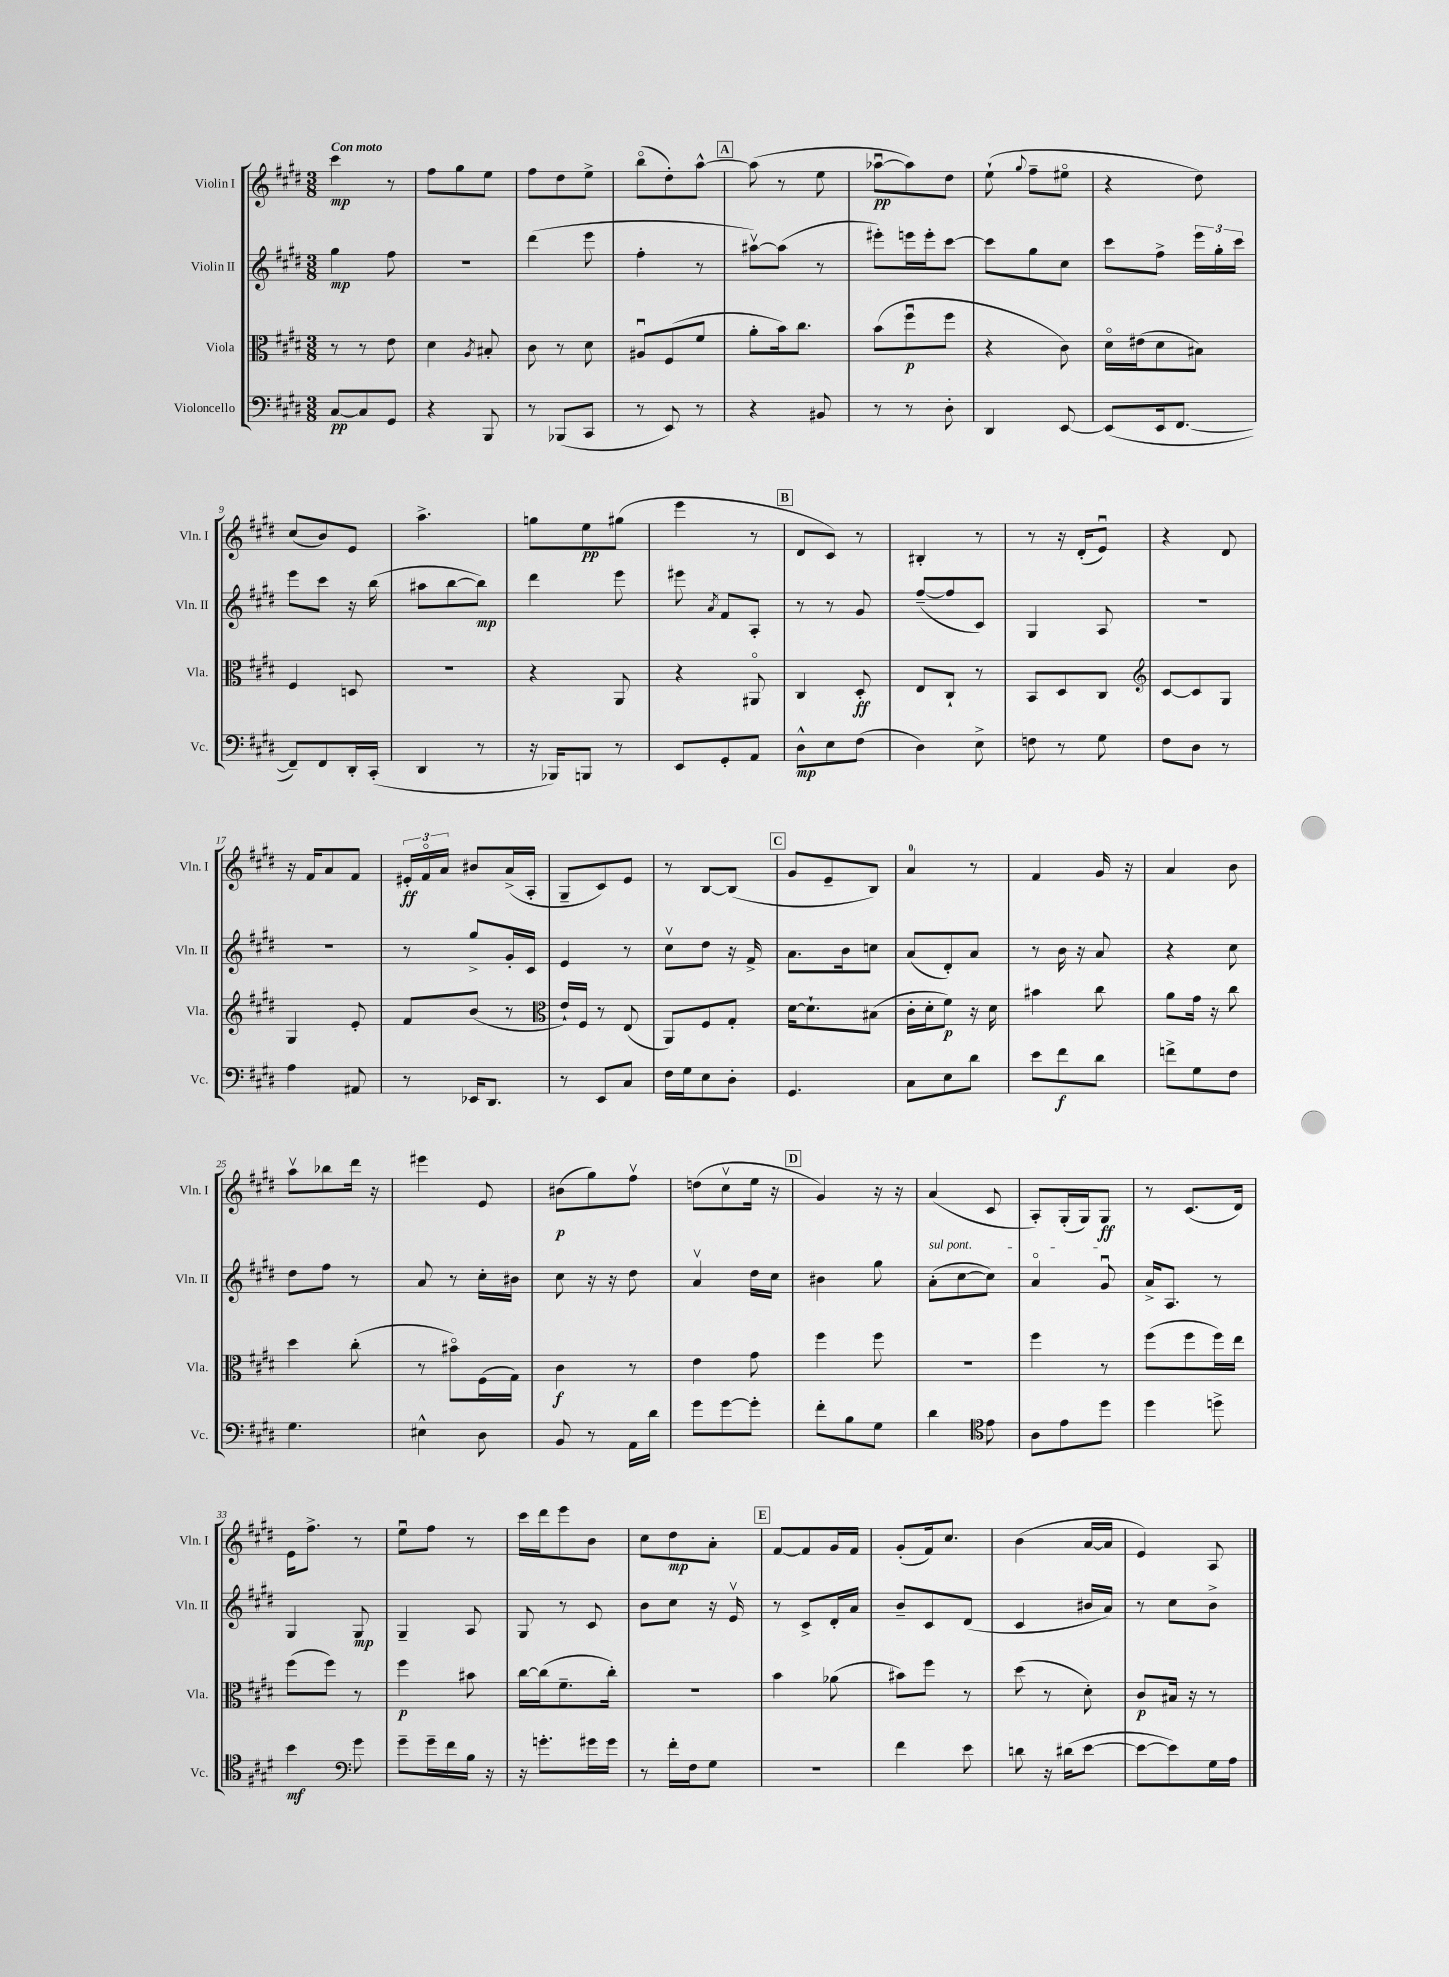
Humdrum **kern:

**kern	**kern	**kern	**kern
*staff4	*staff3	*staff2	*staff1
*clefF4	*clefC3	*clefG2	*clefG2
*k[f#c#g#d#]	*k[f#c#g#d#]	*k[f#c#g#d#]	*k[f#c#g#d#]
*M3/8	*M3/8	*M3/8	*M3/8
[8C#	8r	4gg#	4ccc#
8C#]	8r	.	.
8GG#	8e	8ff#	8r
=	=	=	=
4r	4d#	4.r	8ff#
.	.	.	8gg#
.	8qA	.	.
8BBB	8B#'	.	8ee
=	=	=	=
8r	8c#	(4ddd#	8ff#
(8BBB-	8r	.	8dd#
8CC#	8d#	8eee	8ee^
=	=	=	=
8r	8A#u	4ff#'	(8bbo
8EE)	(8F#	.	8dd#')
8r	8f#	8r	[8aa^^
=	=	=	=
4r	8a'	[8aa#v)	(8aa]
.	16b)	(8aa#]	8r
.	8.cc#	.	.
8BB#	.	8r	8ee
=	=	=	=
8r	(8b	8eee#')	[8aa-u
8r	8ff#u	16eee	8aa-])
.	.	16eee'	.
8D#'	8ff#	[8ccc#	8dd#
=	=	=	=
4DD#	4r	8ccc#]	(8ee`
.	.	.	8qqgg#
.	.	8gg#	8ff#~
[8EE	8c#)	8cc#	8ee#o
=	=	=	=
(8EE]	16d#o	8ccc#	4r
.	(16e#	.	.
16EE	8d#	8ff#^	.
[8.FF#	.	.	.
.	8B#)	24eee	8dd#)
.	.	24gg#'	.
.	.	24ccc#	.
=	=	=	=
8FF#~])	4F#	8eee	(8cc#
8FF#	.	8ccc#	8b)
16DD#'	8D	16r	8e
(16CC#'	.	(16bb	.
=	=	=	=
4DD#	4.r	8aa#	4.aa^
.	.	[8bb	.
8r	.	8bb])	.
=	=	=	=
16r	4r	4ddd#	8gg
16BBB-)	.	.	.
8BBB	.	.	8ee
8r	8AA	8eee	(8gg#
=	=	=	=
8EE	4r	8eee#	4eee
.	.	8qa	.
8GG#'	.	8f#	.
8AA	8AA#o	8A'	8r
=	=	=	=
8D#^^	4C#	8r	8d#
8E	.	8r	8c#)
(8F#	8D#'	8g#	8r
=	=	=	=
4D#)	8E	([8ff#~	4B#'
.	8C#`	8ff#]	.
8E^	8r	8c#)	8r
=	=	=	=
8F	8BB	4G#	8r
8r	8D#	.	16r
.	.	.	(16d#'
8G#	8C#	8A	8eu)
=	=	=	=
*	*clefG2	*	*
8F#	[8c#	4.r	4r
8D#	8c#]	.	.
8r	8G#	.	8d#
=	=	=	=
4A	4G#	4.r	16r
.	.	.	16f#
.	.	.	8a
8AA#	8e'	.	8f#
=	=	=	=
8r	8f#	8r	24e#'
.	.	.	24f#o
.	.	.	24a
16EE-	(8b	8gg#^	8b#
8.DD#	.	.	.
.	8r	16g#'	(16a^
.	.	16c#	16A'
=	=	=	=
*	*clefC3	*	*
8r	16e`)	4e	8G#~
.	16F#	.	.
8EE	8r	.	8c#)
8C#	(8E	8r	8e
=	=	=	=
16F#	8AA)	8cc#v	8r
16G#	.	.	.
8E	8F#	8dd#	[8B
8D#'	8G#'	16r	(8B]
.	.	16f#^	.
=	=	=	=
4.GG#	[16d#	8.a	8g#
.	8.d#`]	.	.
.	.	.	8e~
.	.	16b	.
.	(8B#	8cc	8B)
=	=	=	=
8C#	16c#'	(8a	4a
.	16d#'	.	.
8E	8f#)	8d#')	.
8d#	16r	8a	8r
.	16d#	.	.
=	=	=	=
8e	4b#	8r	4f#
8f#	.	16b	.
.	.	16r	.
8d#	8cc#	8a	16g#
.	.	.	16r
=	=	=	=
8f^	8a	4r	4a
8G#	16g#	.	.
.	16r	.	.
8F#	8cc#	8cc#	8b
=	=	=	=
4.G#	4dd#	8dd#	8aav
.	.	8ff#	8bb-
.	(8cc#'	8r	16ddd#
.	.	.	16r
=	=	=	=
4E#^^	8r	8a	4eee#
.	8b#o)	8r	.
8D#	(16F#	16cc#'	8e
.	16G#)	16b#	.
=	=	=	=
8BB	4c#	8cc#	(8b#
8r	.	16r	8gg#)
.	.	16r	.
16AA	8r	8dd#	8ff#v
16d#	.	.	.
=	=	=	=
8g#	4e	4av	(8dd
[8g#	.	.	8cc#v
8g#']	8g#	16dd#	16ee
.	.	16cc#	16r
=	=	=	=
8f#'	4ff#	4b#	4g#)
8B	.	.	.
8G#	8ff#	8gg#	16r
.	.	.	16r
=	=	=	=
4d#	4.r	(8a'	(4a
.	.	[8cc#	.
*clefC4	*	*	*
8e	.	8cc#])	8c#
=	=	=	=
8A	4ff#	4ao	8A')
8e	.	.	(16G#'
.	.	.	16G#)
8dd#	8r	8g#u	8G#
=	=	=	=
4dd#	(8ff#	16a^	8r
.	.	8.A	.
.	8ff#	.	(8.c#
8dd^	16ff#)	8r	.
.	16ee	.	16d#)
=	=	=	=
4b	(8ff#	4G#	16e
.	.	.	8.ff#^
.	8ff#)	.	.
*clefF4	*	*	*
8g#	8r	8G#	8r
=	=	=	=
8g#~	4ff#	4G#~	8eeu
16g#~	.	.	8ff#
16f#	.	.	.
16B	8b#	8A	8r
16r	.	.	.
=	=	=	=
16r	[16cc#	8G#	16ccc#
8.g'	(16cc#]	.	16ddd#
.	8.f#~	8r	8eee
16g#	.	8c#	8b
16g#	16cc#')	.	.
=	=	=	=
8r	4.r	8b	8cc#
16f#'	.	8cc#	8dd#
16F#	.	.	.
8G#	.	16r	8a'
.	.	16ev	.
=	=	=	=
4.r	4b	8r	[8f#
.	.	8c#^	8f#]
.	(8a-	16d#'	16g#
.	.	16a	16f#
=	=	=	=
4f#	8b#)	8b~	(8g#'
.	8ff#	8c#	16f#)
.	.	.	8.cc#
8e	8r	(8d#	.
=	=	=	=
8d	(8dd#	4c#	(4b
16r	8r	.	.
(16d#	.	.	.
[8e	8d#')	16b#	[16a
.	.	16a)	16a]
=	=	=	=
8e_	8c#	8r	4e)
8e])	16B#	8cc#	.
.	16r	.	.
16G#	8r	8b^	8A
16A	.	.	.
==	==	==	==
*-	*-	*-	*-
